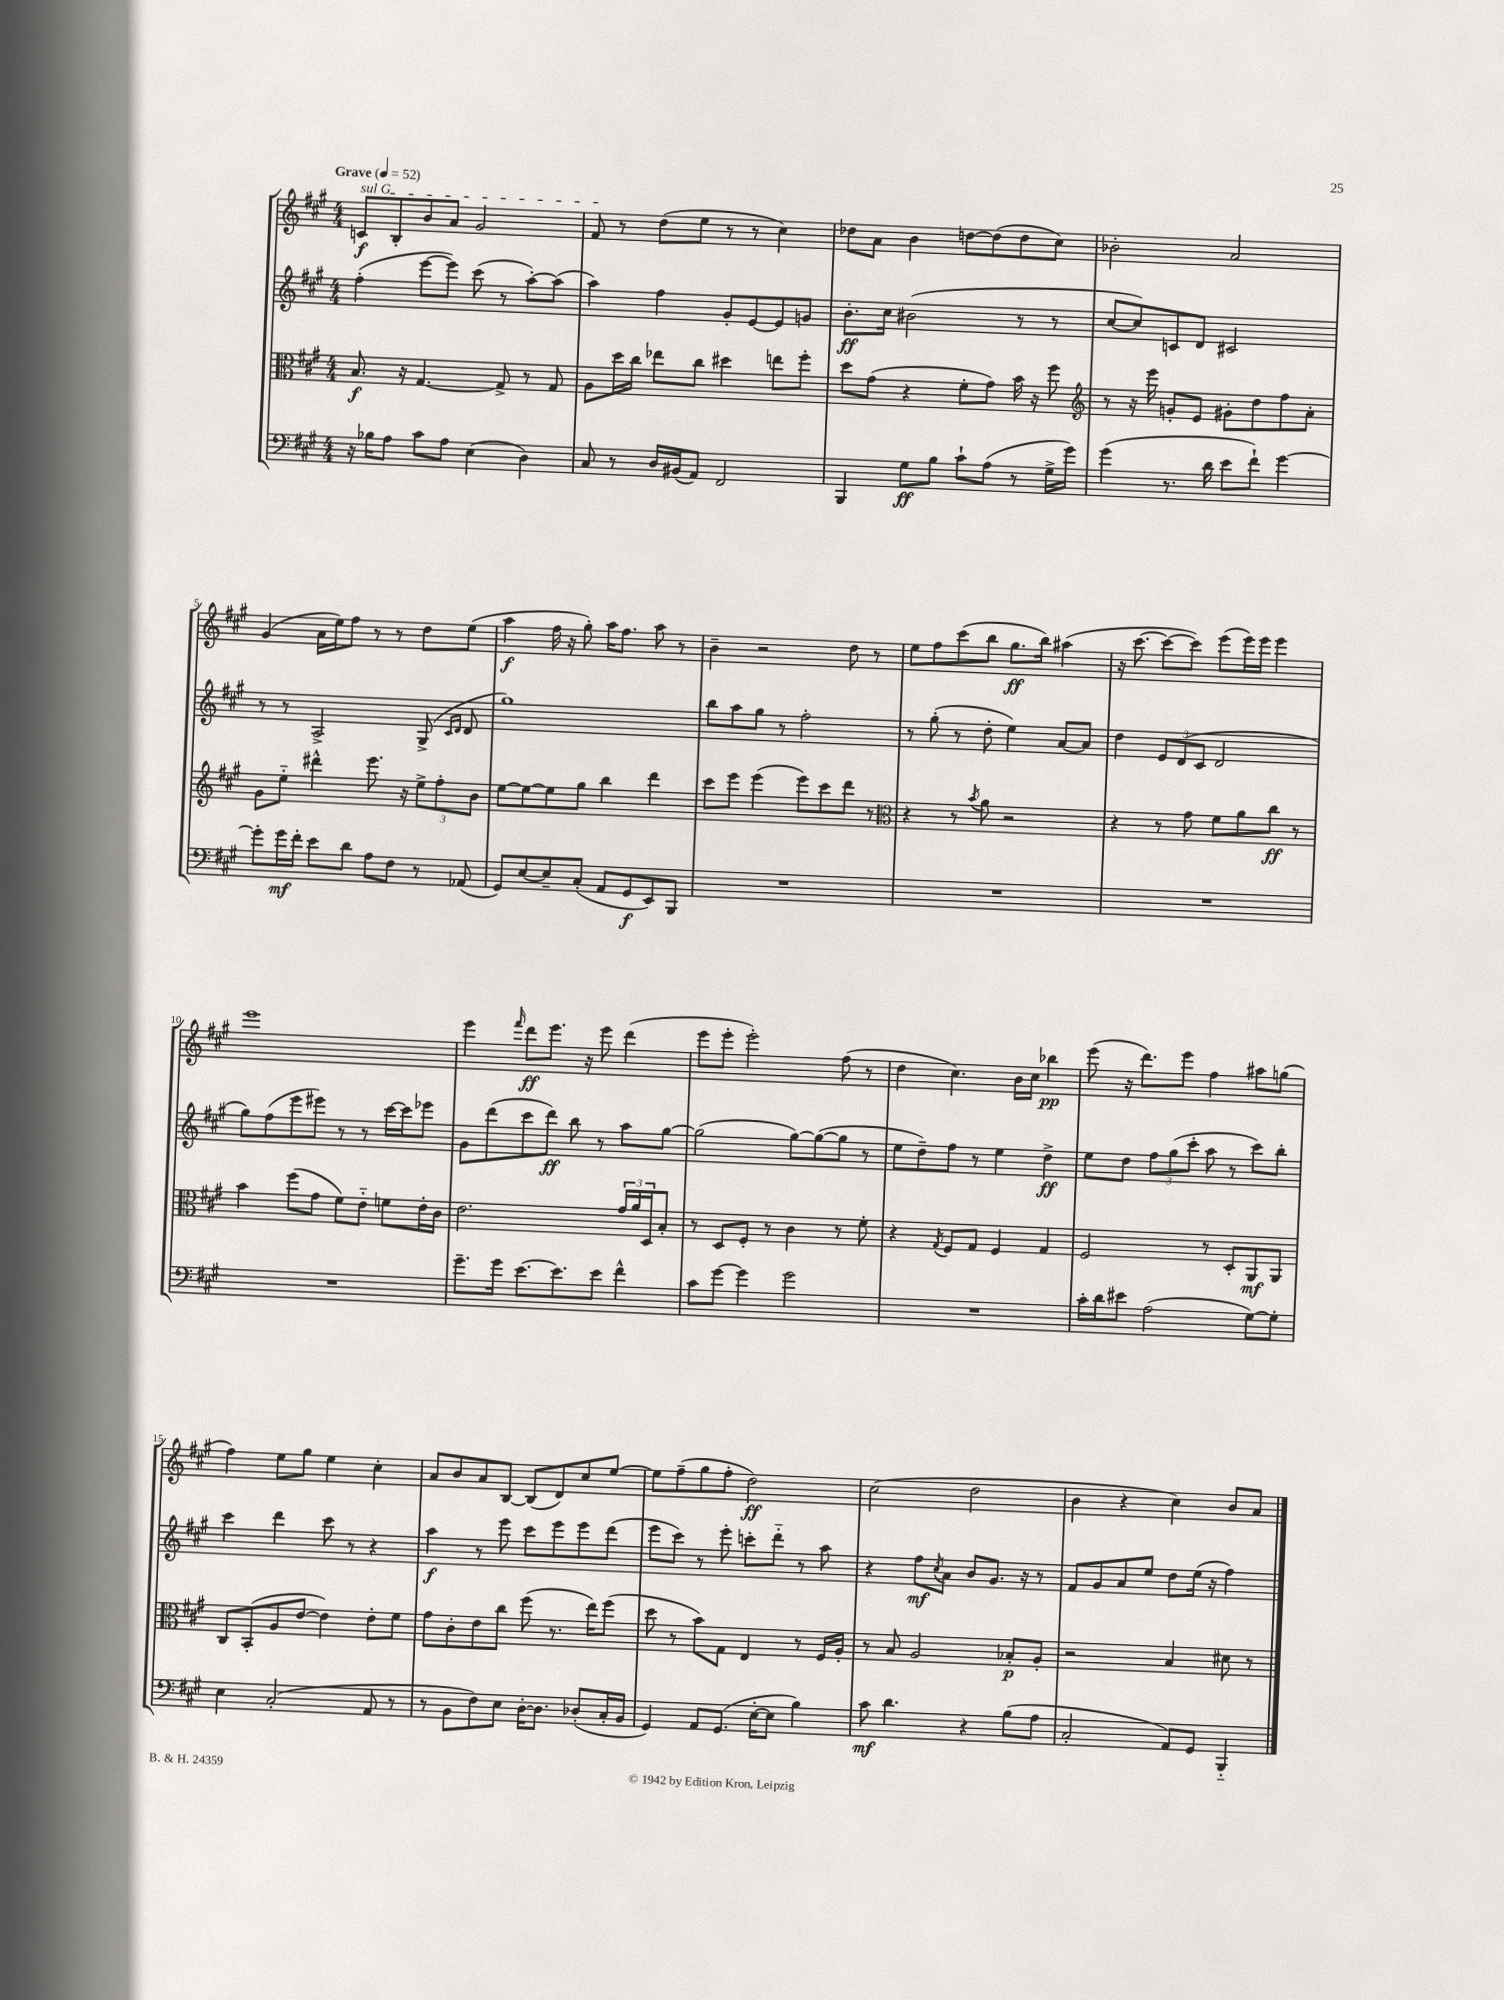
<<
\new StaffGroup <<
\new Staff = "s0" {
    \clef treble \key a \major \numericTimeSignature \time 4/4 \tempo "Grave" 4 = 52
    \once \override TextSpanner.bound-details.left.text = \markup { \italic "sul G" } c'8\f\startTextSpan b8-. b'8 a'8 gis'2 |
    fis'8\stopTextSpan r8 d''8( e''8 r8 r8 cis''4) |
    des''8 a'8 b'4 d''8~ d''8( d''8 cis''8) |
    bes'2-. a'2 |
    gis'4( a'16 e''16) fis''8 r8 r8 d''8 e''8( |
    a''4\f fis''16 r16 gis''8-.) a''16 fis''8. a''8 r8 |
    b'4-- r2 d''8 r8 |
    e''8 fis''8 cis'''8( b''8 gis''8.\ff b''16) ais''4( |
    r16 cis'''8.~ cis'''8~ cis'''8) e'''8( e'''16) e'''16 e'''4 |
    e'''1 |
    e'''4 \grace { fis'''16 } d'''8\ff e'''8. r16 e'''8 d'''4( |
    e'''8 e'''8-. e'''2-.) fis''8( r8 |
    d''4 cis''4.) b'16 cis''16 bes''4\pp |
    e'''8( r16 d'''8.) e'''8 fis''4 ais''8 g''8( |
    fis''4) e''8 gis''8 e''4 cis''4-. |
    a'8 b'8 a'8 b8~ b8( d'8) cis''8 e''8~ |
    e''8 fis''8--( gis''8 fis''8-. d''2\ff) |
    cis''2( d''2 |
    b'4 r4 cis''4) b'8 a'8 \bar "|." |
}
\new Staff = "s1" {
    \clef treble \key a \major \numericTimeSignature \time 4/4
    fis''4-.( e'''8~ e'''8) cis'''8( r8 a''8~-.) a''8( |
    a''4) fis''4 gis'8-. e'8~ e'8 g'8 |
    b'8.-.\ff cis''16 bis'2( r8 r8 |
    cis''8~ cis''8) c'8 d'8 cis'2 |
    r8 r8 a2-> gis8->( \grace { cis'16 d'16 } d'8 |
    gis''1) |
    b''8 a''8 gis''8 r8 fis''2-. |
    r8 gis''8-.( r8 d''8-. e''4) a'8~ a'8 |
    d''4 \tuplet 3/2 { e'8 d'8( cis'8 } d'2 |
    gis''8) fis''8( e'''8 eis'''8) r8 r8 cis'''16~ cis'''16 ees'''8 |
    gis'8 d'''8( cis'''8 d'''8\ff) b''8 r8 a''8 gis''8~ |
    gis''2( gis''8~) gis''8~( gis''8 r8 |
    e''8 d''8--) fis''8 r8 e''4 d''4->\ff |
    e''8 d''8 \tuplet 3/2 { fis''8 gis''8( cis'''8-. } a''8 r8 cis'''8) b''8-. |
    cis'''4 d'''4 cis'''8 r8 r4 |
    a''4\f r8 e'''8 cis'''8 e'''8 e'''8 d'''8( |
    e'''8 cis'''8) r8 e'''8-. c'''8-. d'''8-_ r8 a''8 |
    r4 fis''8\mf \acciaccatura { cis''8 } a'8 b'8 gis'8. r16 r8 |
    fis'8 gis'8 a'8 e''8 d''8 e''16( r16 fis''4) \bar "|." |
}
\new Staff = "s2" {
    \clef alto \key a \major \numericTimeSignature \time 4/4
    b8.\f r16 gis4.~ gis8-> r8 gis8 |
    a8 d''16 cis''16 ees''8 cis''8 dis''4 e''8 fis''8-. |
    d''8 gis'8( r4 fis'8-. gis'8) b'16 r16 fis''8 |
    \clef treble r8 r16 e'''16 g'8-. e'8 gis'8-. d''8 fis''8 a'8-. |
    gis'8 e''8-_ dis'''4-^ e'''8. r16 \tuplet 3/2 { e''8-> fis''8-. b'8 } |
    e''8~ e''8~ e''8 gis''8 b''4 d'''4 |
    cis'''8 e'''8 e'''4( e'''8) cis'''8 d'''8 r8 |
    \clef alto r4 r8 \acciaccatura { b'8 } a'8 r2 |
    r4 r8 gis'8 fis'8 a'8 cis''8\ff r8 |
    b'4 fis''8( gis'8 fis'8) e'8-_ f'8 e'16-. cis'16 |
    e'2. \tuplet 3/2 { gis'16 a'16 d16 } b8-. |
    r8 d8 fis8-. r8 cis'4 r8 fis'8-. |
    r4 \acciaccatura { gis8 } fis8 gis8 fis4 gis4 |
    fis2 r8 d8-. a,8\mf a,8 |
    cis8 b,8-.( a8 e'8~ e'4) e'8-. fis'8 |
    gis'8 cis'8-. e'8 cis''8 fis''8( r8. e''16) fis''8( |
    d''8 r8 b'8) gis8 e4 r8 fis16 a16-. |
    r8 b8 a2 bes8-.\p a8-. |
    r2 b4 dis'8 r8 \bar "|." |
}
\new Staff = "s3" {
    \clef bass \key a \major \numericTimeSignature \time 4/4
    r16 bes16 a8 cis'8 a8 e4( d4) |
    cis8 r8 d16 bis,16( a,8) fis,2 |
    b,,4 gis8\ff b8 cis'8-! a8( r8 gis16-> gis'16) |
    gis'4( r8. d'16 e'8 fis'8-!) gis'4~ |
    gis'8-. gis'16\mf fis'16-. e'8 d'8 a8 fis8 r8 aes,8( |
    gis,8) e8~ e8-- cis8-.( a,8 gis,8\f e,8) b,,8 |
    R1 |
    R1 |
    R1 |
    R1 |
    gis'8.-- gis'16 e'8.~ e'8. e'8 fis'4-^ |
    cis'8 gis'8~ gis'4 gis'2 |
    R1 |
    cis'16-. d'16 eis'8 a2( gis8~) gis8-. |
    e4 cis2-.( a,8 r8 |
    r8 b,8 fis8) e8 d16~-. d8. des8-.( cis16-. b,16 |
    gis,4) a,8 gis,8.( e16~-. e8 b4) |
    cis'8\mf d'4. r4 b8( a8 |
    cis2-. a,8) gis,8 b,,4-_ \bar "|." |
}
>>
>>
